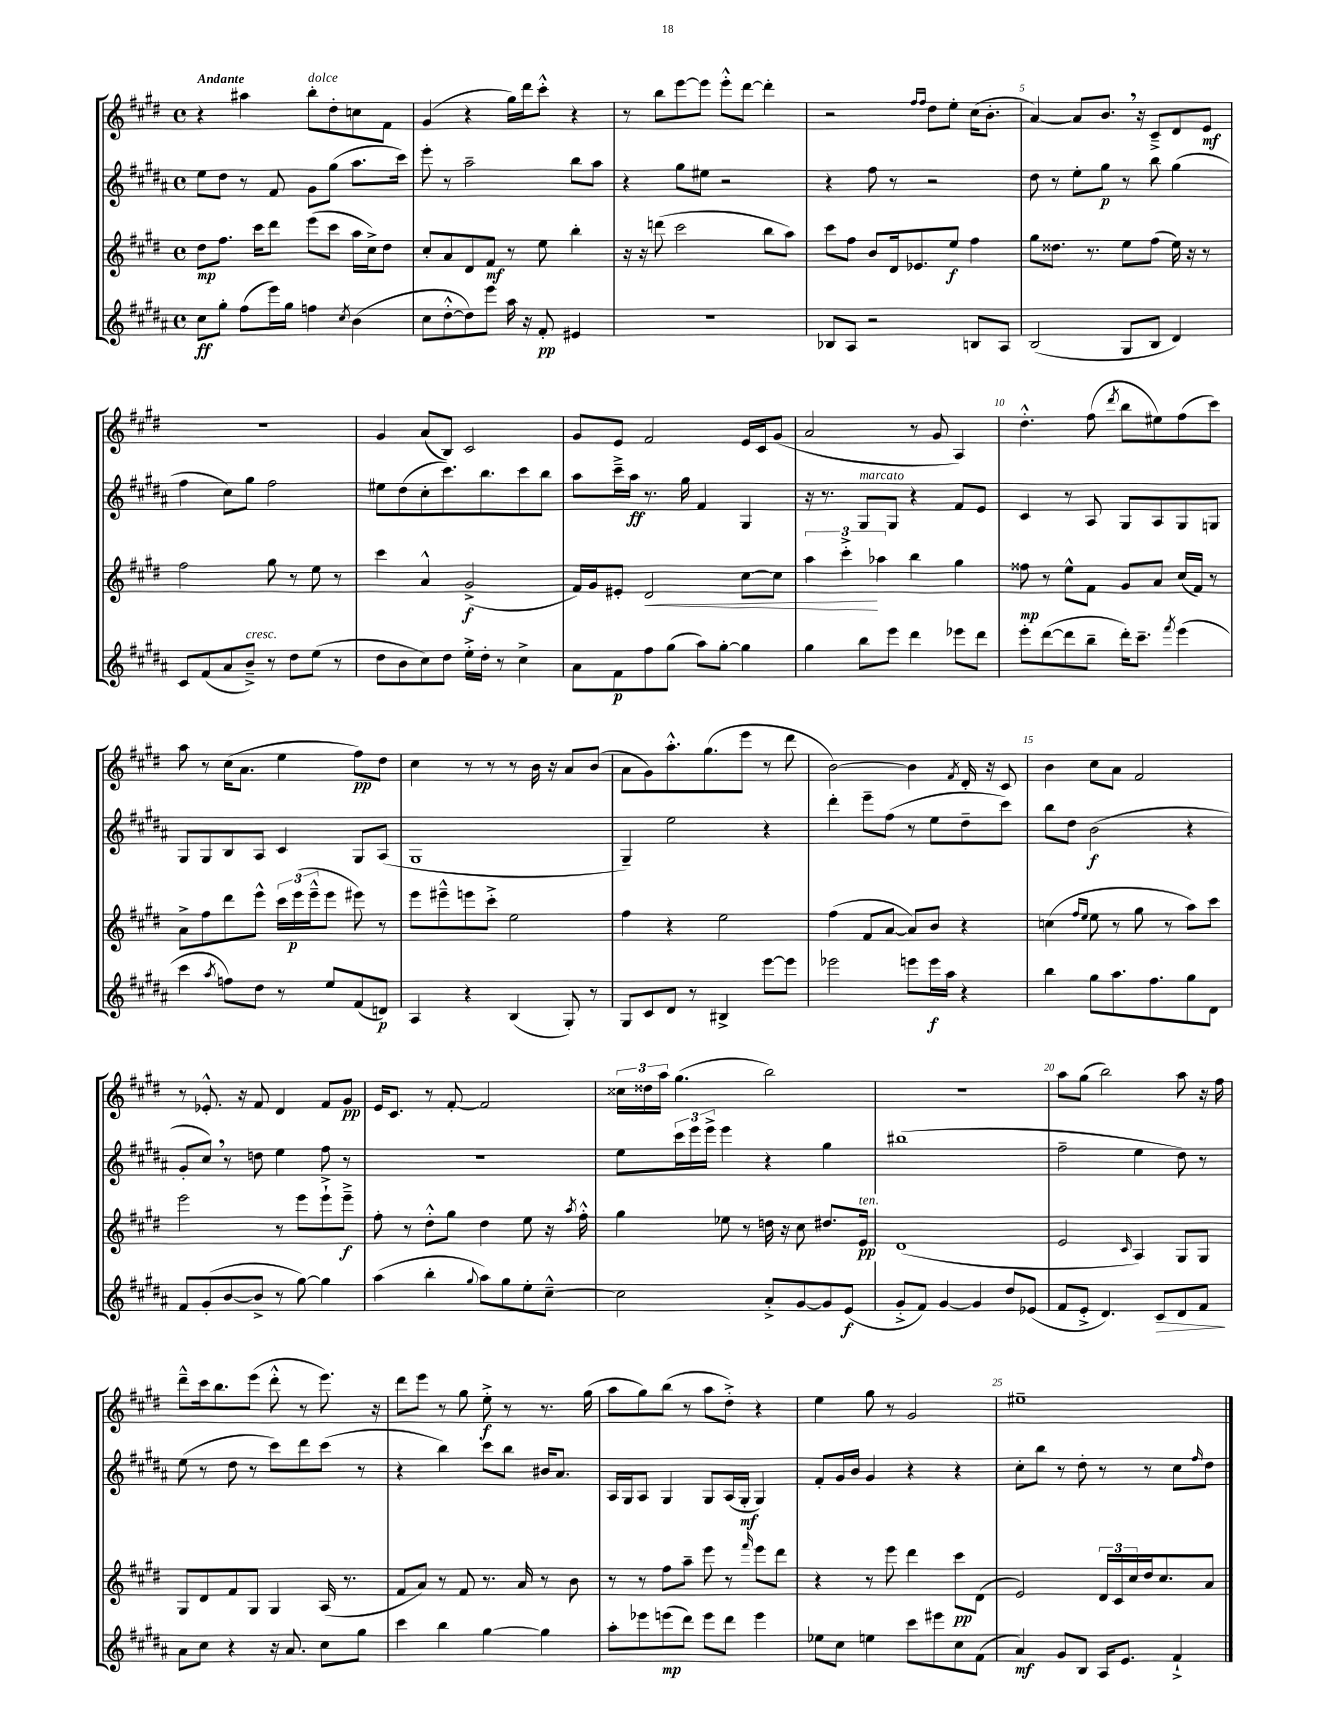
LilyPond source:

<<
\new StaffGroup <<
\new Staff = "s0" {
    \clef treble \key e \major \defaultTimeSignature \time 4/4 \tempo "Andante"
    r4 ais''4 b''8-.^\markup { \italic "dolce" } dis''8-. c''8 fis'8 |
    gis'4( r4 gis''16) dis'''16 cis'''8-.-^ r4 |
    r8 b''8 e'''8~ e'''8 e'''8-.-^ dis'''8~ dis'''4-. |
    r2 \grace { fis''16 fis''16 } dis''8 e''8-. cis''16( b'8.-. |
    a'4~) a'8 b'8. \breathe r16 cis'8---> dis'8 e'8\mf |
    r1 |
    gis'4 a'8( b8) cis'2 |
    gis'8 e'8 fis'2 e'16 cis'16 gis'8( |
    a'2 r8 gis'8 a4) |
    dis''4.-.-^ fis''8( \acciaccatura { dis'''8 } b''8 eis''8) fis''8( cis'''8) |
    a''8 r8 cis''16( a'8. e''4 fis''8\pp) dis''8 |
    cis''4 r8 r8 r8 b'16 r16 a'8 b'8( |
    a'8 gis'8) a''8.-.-^ gis''8.( e'''8 r8 dis'''8 |
    b'2~) b'4 \acciaccatura { fis'8 } dis'16-. r16 cis'8 |
    b'4 cis''8 a'8 fis'2 |
    r8 ees'8.-.-^ r16 fis'8 dis'4 fis'8 gis'8\pp |
    e'16 cis'8. r8 fis'8~-. fis'2 |
    \tuplet 3/2 { cisis''16 disis''16 a''16 } gis''4.( b''2) |
    r1 |
    a''8 gis''8( b''2) a''8 r16 fis''16 |
    dis'''8---^ cis'''16 b''8. e'''8( dis'''8-.-^ r8 e'''8.) r16 |
    dis'''8 e'''8 r8 gis''8 e''8-.->\f r8 r8. gis''16( |
    a''8 gis''8) b''8( r8 a''8 dis''8-.->) r4 |
    e''4 gis''8 r8 gis'2 |
    eis''1-- \bar "|." |
}
\new Staff = "s1" {
    \clef treble \key b \major \defaultTimeSignature \time 4/4
    e''8 dis''8 r8 fis'8 gis'8 gis''8( ais''8. cis'''16) |
    e'''8-. r8 ais''2-- b''8 ais''8 |
    r4 gis''8 eis''8 r2 |
    r4 fis''8 r8 r2 |
    dis''8 r8 e''8-. gis''8\p r8 b''8 gis''4( |
    fis''4 cis''8) gis''8 fis''2 |
    eis''8 dis''8( cis''8-. cis'''8.) b''8. cis'''8 b''8 |
    ais''8 cis'''16---> ais''16\ff r8. gis''16 fis'4 gis4 |
    r16 r8. gis8^\markup { \italic "marcato" } gis8 r4 fis'8 e'8 |
    cis'4 r8 ais8 gis8 ais8 gis8 g8 |
    gis8 gis8 b8 ais8 cis'4 gis8 ais8( |
    gis1 |
    gis4--) e''2 r4 |
    dis'''4-. e'''8-- fis''8( r8 e''8 dis''8-- cis'''8) |
    b''8 dis''8 b'2\f( r4 |
    gis'8-. cis''8) \breathe r8 d''8 e''4 fis''8 r8 |
    R1 |
    e''8 \tuplet 3/2 { cis'''16 e'''16 e'''16-> } e'''4 r4 gis''4 |
    bis''1( |
    fis''2-- e''4 dis''8) r8 |
    e''8( r8 dis''8 r8 cis'''8) dis'''8 cis'''8( r8 |
    r4 b''4) cis'''8 b''8 bis'16 ais'8. |
    ais16 gis16 ais8 gis4 gis8 ais16( gis16-.\mf gis4) |
    fis'8-. gis'16 b'16 gis'4 r4 r4 |
    cis''8-. b''8 r8 dis''8-. r8 r8 cis''8 \grace { fis''16 } dis''8 \bar "|." |
}
\new Staff = "s2" {
    \clef treble \key e \major \defaultTimeSignature \time 4/4
    dis''8\mp fis''8. cis'''16 dis'''8 e'''8( cis'''8 a''16 cis''16->) dis''8 |
    cis''8-. a'8 dis'8 fis'8\mf r8 e''8 b''4-. |
    r16 r16 d'''8( cis'''2 b''8 a''8) |
    cis'''8 fis''8 b'8 dis'16 ees'8. e''8\f fis''4 |
    gis''8 disis''8. r8. e''8 fis''8( e''16) r16 r8 |
    fis''2 gis''8 r8 e''8 r8 |
    cis'''4 a'4-^ gis'2->\f( |
    fis'16) gis'16 eis'8-. dis'2\< cis''8~ cis''8 |
    \tuplet 3/2 { a''4 cis'''4-.->\! aes''4 } b''4 gis''4 |
    fisis''8\mp r8 e''8-^ fis'8 gis'8 a'8 cis''16( fis'16) r8 |
    a'8-> fis''8 dis'''8 e'''8-^ \tuplet 3/2 { cis'''16 e'''16\p( e'''16---^ } e'''8 eis'''8) r8 |
    e'''8 eis'''8---^ e'''8 cis'''8-.-> e''2 |
    fis''4 r4 e''2 |
    fis''4( fis'8 a'8~ a'8) b'8 r4 |
    c''4( \grace { fis''16 e''16 } e''8 r8 gis''8 r8 a''8) cis'''8 |
    e'''2 r8 e'''8 e'''8-!-> e'''8--->\f |
    fis''8-. r8 dis''8-.-^ gis''8 dis''4 e''8 r16 \acciaccatura { a''8 } fis''16-.-^ |
    gis''4 ees''8 r8 d''16 r16 cis''8 dis''8. e'16\pp^\markup { \italic "ten." } |
    dis'1( |
    e'2 \grace { cis'16 } a4) gis8 gis8 |
    gis8 dis'8 fis'8 gis8 gis4 a16( r8. |
    fis'8 a'8) r8 fis'8 r8. a'16 r8 b'8 |
    r8 r8 fis''8 a''8-- e'''8 r8 \grace { fis'''16 } e'''8 dis'''8 |
    r4 r8 e'''8 dis'''4 cis'''8\pp dis'8( |
    e'2) \tuplet 3/2 { dis'16 cis'16 cis''16 } dis''16 cis''8. a'8 \bar "|." |
}
\new Staff = "s3" {
    \clef treble \key b \major \defaultTimeSignature \time 4/4
    cis''8\ff gis''8-. fis''8( e'''16) gis''16 f''4 \acciaccatura { cis''8 } b'4( |
    cis''8 dis''8~-.-^ dis''8) e'''8 ais''16 r16 fis'8-.\pp eis'4 |
    R1 |
    bes8 ais8 r2 b8 ais8 |
    b2( gis8 b8 dis'4) |
    cis'8 fis'8( ais'8 b'8--->^\markup { \italic "cresc." }) r8 dis''8 e''8( r8 |
    dis''8 b'8 cis''8) dis''8 e''16-.-> dis''16-. r8 cis''4-> |
    ais'8 fis'8\p fis''8 gis''8( ais''8) gis''8~-. gis''4 |
    gis''4 b''8 e'''8 dis'''4 ees'''8 dis'''8 |
    e'''8-. dis'''8~( dis'''8 b''8-- dis'''16-.) cis'''8.-- \acciaccatura { fis'''8 } e'''4( |
    cis'''4 \acciaccatura { ais''8 } f''8) dis''8 r8 e''8 fis'8( d'8\p) |
    ais4 r4 b4( gis8-.) r8 |
    gis8 cis'8 dis'8 r8 bis4-> e'''8~ e'''8 |
    ees'''2 e'''8 e'''16\f ais''16 r4 |
    b''4 gis''8 ais''8. fis''8. gis''8 dis'8 |
    fis'8 gis'8-.( b'8~ b'8-> r8 gis''8~) gis''4 |
    ais''4( b''4-. \appoggiatura { gis''8 } ais''8) gis''8 e''8-. cis''8~---^ |
    cis''2 ais'8-.-> gis'8~ gis'8 e'8\f( |
    gis'8-.-> fis'8) gis'4~ gis'4 dis''8 ees'8( |
    fis'8 e'8-.-> dis'4.) cis'8\> dis'8 fis'8\! |
    ais'8 cis''8 r4 r16 ais'8. cis''8 gis''8 |
    cis'''4 b''4 gis''4~ gis''4 |
    ais''8-. ees'''8 e'''8\mp( dis'''8) e'''8 dis'''8 e'''4 |
    ees''8 cis''8 e''4 cis'''8 eis'''8 cis''8 fis'8( |
    ais'4\mf) gis'8 b8 ais16 e'8. fis'4-!-> \bar "|." |
}
>>
>>
\layout { \context { \Score \override BarNumber.break-visibility = ##(#f #t #t) barNumberVisibility = #(every-nth-bar-number-visible 5) } }
